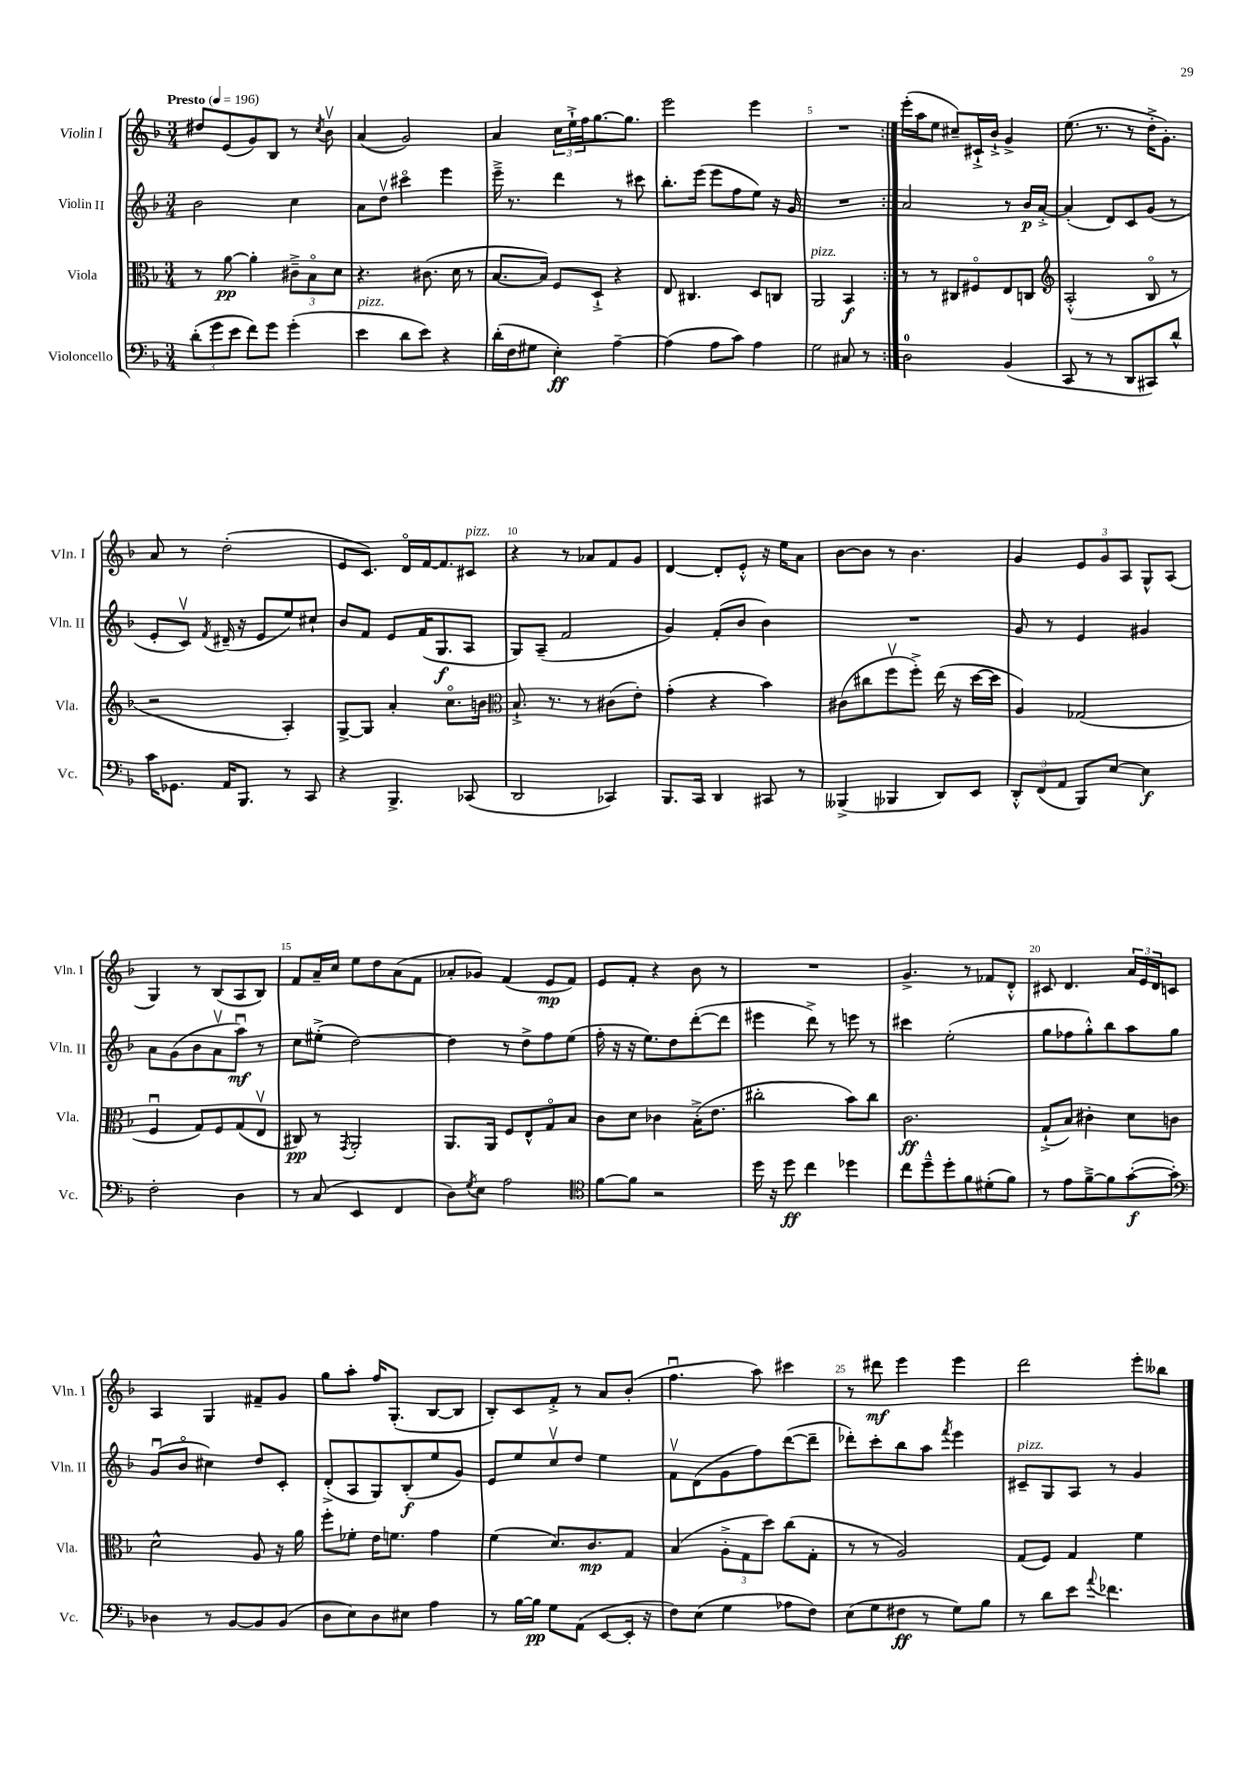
<<
\new StaffGroup <<
\new Staff = "s0" \with { instrumentName = "Violin I" shortInstrumentName = "Vln. I" } {
    \clef treble \key f \major \numericTimeSignature \time 3/4 \tempo "Presto" 4 = 196
    \repeat volta 2 { dis''8 e'8( g'8) bes8 r8 \acciaccatura { c''8 } bes'8\upbow |
    a'4( g'2) |
    a'4 \tuplet 3/2 { c''16 e''16-!-> f''16 } g''8.~ g''8. |
    e'''2 e'''4 |
    R2. | }
    e'''16-.( a''16 e''8 cis''8--) cis'16-!-> bes'16-!-> g'4-> |
    e''8.( r8. r8 d''16-.-> g'8.-.) |
    a'8 r8 d''2-.( |
    e'8 c'8.) d'16\flageolet f'16~ f'8. cis'8^\markup { \italic "pizz." } |
    r4 r8 aes'8 f'8 g'8 |
    d'4~ d'8-. e'8-.-^ r16 e''16 a'8 |
    bes'8~ bes'8 r8 bes'4. |
    g'4 \tuplet 3/2 { e'8 g'8 a8 } g8-^ a8( |
    g4) r8 bes8( a8 bes8) |
    f'8 a'16-- c''16 e''8 d''8 a'8( f'8 |
    aes'8-. ges'8) f'4( e'8\mp f'8) |
    e'8 f'8-. r4 bes'8 r8 |
    R2. |
    g'4.-> r8 fes'8 d'8-.-^ |
    cis'8 d'4. \tuplet 3/2 { a'16 e'16 d'16 } c'8 |
    a4 g4 fis'8-- g'8 |
    g''8 a''8-. f''16 g8.-.( bes8~ bes8 |
    bes8-.) c'8 f'8-.-> r8 a'8 bes'8-.( |
    f''4.\downbow a''8) cis'''4 |
    r8 dis'''8\mf e'''4 e'''4 |
    d'''2 e'''8-. beses''8 \bar "|." |
}
\new Staff = "s1" \with { instrumentName = "Violin II" shortInstrumentName = "Vln. II" } {
    \clef treble \key f \major \numericTimeSignature \time 3/4
    \repeat volta 2 { bes'2 c''4 |
    a'8 d''8\upbow cis'''4\flageolet e'''4 |
    e'''16---> r8. d'''4 r8 cis'''8 |
    bes''8.-. e'''16( e'''8 f''8 e''8) r16 g'16 |
    R2. | }
    a'2 r8 bes'16\p a'16~-.-> |
    a'4-.( d'8) c'8 g'8( r8 |
    e'8-. c'8\upbow) \acciaccatura { f'8 } dis'16--( r16 e'8 e''8) cis''8-! |
    bes'8 f'8 e'8 f'16( g8.\f a8 |
    g8) a8--( f'2 |
    g'4) f'8-.( bes'8 bes'4) |
    R2. |
    g'8 r8 e'4 gis'4 |
    a'8 g'8( bes'8 a'8\upbow a''8\downbow\mf) r8 |
    c''8 eis''8-.->( d''2~) |
    d''4 r8 d''8-> f''8 e''8( |
    f''16-. r16 r16 e''8.) d''8 d'''8~-.( d'''8 |
    eis'''4 d'''8->) r8 e'''8 r8 |
    cis'''4 e''2-.( |
    g''8 fes''8 g''8-.-^) bes''8 a''8 g''8 |
    g'8\downbow( bes'8\flageolet cis''4) d''8 c'8-. |
    d'8-.->( a8 g8) bes8-.\f( e''8 g'8) |
    e'8 e''8 c''8\upbow d''8 e''4 |
    f'8\upbow d'8( g'8 f''8) d'''8~( d'''8-- |
    des'''8-.) c'''8-. bes''8 a''8 \acciaccatura { f'''8 } e'''4 |
    cis'8--^\markup { \italic "pizz." } g8 a8 r8 g'4 \bar "|." |
}
\new Staff = "s2" \with { instrumentName = "Viola" shortInstrumentName = "Vla." } {
    \clef alto \key f \major \numericTimeSignature \time 3/4
    \repeat volta 2 { r8 a'8~\pp a'4-. \tuplet 3/2 { cis'8---> bes8\flageolet d'8 } |
    r4. cis'8.( d'16 r8 |
    bes8.~ bes16) f8 d8-!-> r4 |
    e8 cis4. d8 c8 |
    a,2^\markup { \italic "pizz." } bes,4\f | }
    r8 r8 cis8 fis8\flageolet e8 c8 |
    \clef treble a2-.-^( bes8\flageolet r8 |
    r2 a4-.) |
    g8~-> g8 a'4-. c''8.\flageolet b'16 |
    \clef alto bes8.-!-> r8. r8 cis'8( e'8-.) |
    g'4-.( r4 bes'4) |
    cis'8( cis''8 f''8\upbow f''8-.->) e''16( r16 d''16~ d''16 |
    a4) ges2( |
    f4\downbow g8) f8 g8( e8\upbow |
    cis8\pp) r8 \acciaccatura { g,8 } a,2-. |
    a,8. a,16 f8 e8-^ g8\flageolet bes8 |
    c'8 d'8 ces'4 bes16-.->( e'8. |
    cis''2-. bes'8) cis''8 |
    c'2.\ff |
    g8-!->( bes8) cis'4-. d'8 c'8 |
    d'2-^ a8 r16 a'16 |
    f''8-. fes'8-. e'16 f'8. g'4 |
    f'4( d'8.) c'8.\mp g8 |
    bes4( \tuplet 3/2 { a8-.-> g8 d''8) } c''8( g8-. |
    r8 r8 a2) |
    g8( f8) g4 f'4 \bar "|." |
}
\new Staff = "s3" \with { instrumentName = "Violoncello" shortInstrumentName = "Vc." } {
    \clef bass \key f \major \numericTimeSignature \time 3/4
    \repeat volta 2 { \tuplet 3/2 { d'8-.( g'8 e'8 } f'8) g'8 g'4-.( |
    e'4^\markup { \italic "pizz." } d'8 e'8) r4 |
    d'16-.( f16 gis8 e4-.\ff) a4~-- |
    a4( a8 c'8) a4 |
    g2 cis8 r8 | }
    d2-0 bes,4( |
    c,8 r8 r8 d,8 cis,8) d'8-^ |
    c'16 ges,8. a,16 bes,,8. r8 c,8 |
    r4 bes,,4.-> ces,8( |
    d,2 ces,4) |
    bes,,8. c,16 d,4 cis,8 r8 |
    beses,,4->( bes,,4 d,8) e,8 |
    \tuplet 3/2 { d,8-.-^ f,8( a,8 } bes,,8) e8~ e4\f |
    f2-. d4 |
    r8 c8( e,4 f,4 |
    d8) \acciaccatura { g8 } e8 a2 |
    \clef tenor f'8~ f'8 r2 |
    d''16 r16 d''8\ff c''4 des''4 |
    c''8 d''8---^ d''8-. f'8 dis'8-.( f'8) |
    r8 e'8 f'8~---> f'8 g'8~-.\f( g'8-.) |
    \clef bass des4 r8 bes,8~ bes,8 bes,8( |
    d8 e8) d8 eis8 a4 |
    r8 bes16~ bes16\pp g8 a,8( e,8~ e,16-. r16 |
    f8) e8( g4 aes8 f8) |
    e8( g8 fis8\ff r8 g8) bes8 |
    r8 d'8 e'8 \appoggiatura { a'8 } fes'4. \bar "|." |
}
>>
>>
\layout { \context { \Score \override BarNumber.break-visibility = ##(#f #t #t) barNumberVisibility = #(every-nth-bar-number-visible 5) } }
